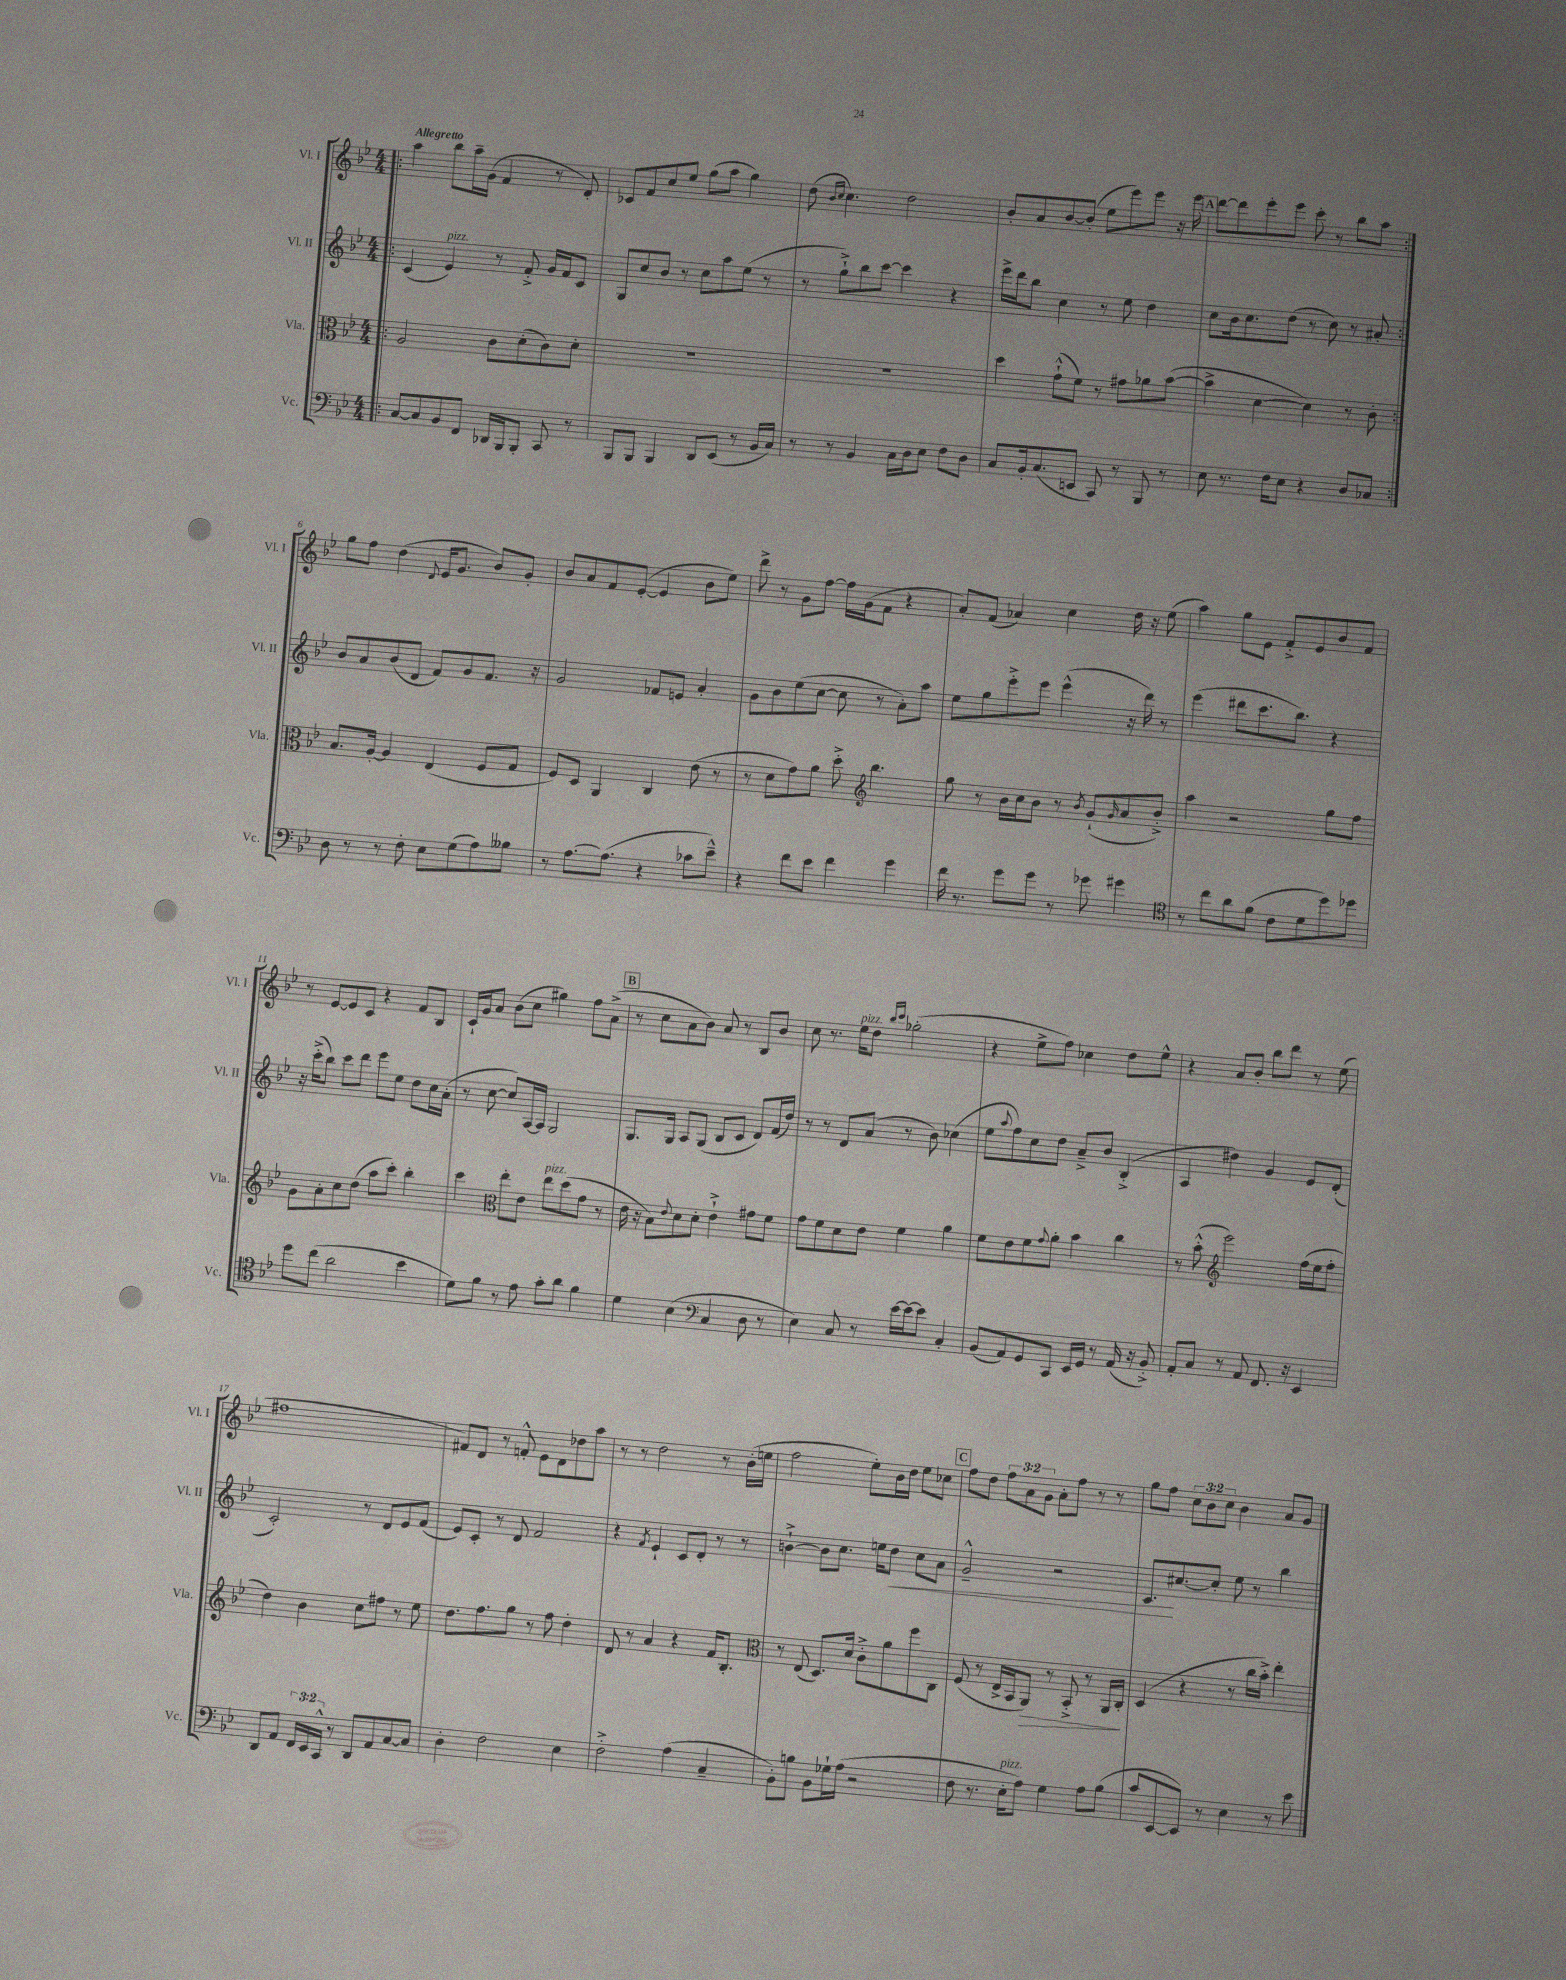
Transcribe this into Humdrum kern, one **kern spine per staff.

**kern	**kern	**kern	**kern
*staff4	*staff3	*staff2	*staff1
*clefF4	*clefC3	*clefG2	*clefG2
*k[b-e-]	*k[b-e-]	*k[b-e-]	*k[b-e-]
*M4/4	*M4/4	*M4/4	*M4/4
=!|:	=!|:	=!|:	=!|:
[8C	2A	(4c	4aa
8C]	.	.	.
8BB-	.	4e-)	8bb-
8FF	.	.	16aa~
.	.	.	(16g
16DD-	8c	8r	4f
16BBB-	.	.	.
8BBB-'	(8d'	8f'^	.
8CC	8c)	16g	8r
.	.	16f	.
8r	8d'	8c	8d')
=	=	=	=
8BBB-	1r	8G	8c-
8BBB-	.	8cc	8f
4BBB-	.	8b-	8cc
.	.	8r	8ee-
8DD	.	8cc	(8gg
(8EE-	.	8aa	8aa
8r	.	(8ee-	4gg)
16BB-	.	8r	.
16C)	.	.	.
=	=	=	=
8r	1r	8r	(8dd
.	.	.	16qqb-
.	.	.	16qqcc
8r	.	8gg`^)	4.cc)
4BB-	.	8bb-	.
.	.	[8ccc	.
16C	.	4ccc]	2dd
16D	.	.	.
8E-	.	.	.
8F	.	4r	.
8D	.	.	.
=	=	=	=
8C	4dd	16eee-^	8b-'
.	.	16ddd	.
16BB-'	.	8bb-	8a
(8.C	.	.	.
.	(8g`^^	4cc	[8b-
8EE	8f)	.	(8b-']
8CC)	8r	8r	8ee-
8r	8g#	8ee-	8eee-)
8BBB-	8a-	4dd	8eee-
8r	([8b-	.	16r
.	.	.	16eee-
=	=	=	=
8E-	4b-^]	8cc	[8ddd
8.r	.	16b-	8ddd]
.	.	8.cc	.
.	[4d	.	8eee-'
16F	.	.	.
8E-	.	(8dd	8eee-
4r	4d])	8r	8ccc'
.	.	8cc)	8r
8D	8r	8r	8bb-
8C-	8c'	8a#'	8aa
=:|!	=:|!	=:|!	=:|!
8D	8.B-	8b-	8gg
8r	.	8a	8ff
.	[16A'	.	.
8r	4A]	(8b-	(4dd
8F'	.	8d	.
.	.	.	8qqd
8E-	(4E-	8f)	16e-
.	.	.	8.g
(8G	.	8g	.
8A)	8F	8.f	8b-)
8B--	8G	.	8g'
.	.	16r	.
=	=	=	=
8r	8F)	2g	8b-
[8.A	8D	.	8a
.	4AA	.	8f
(8.A]	.	.	.
.	.	.	([8e-'
4r	4C	8f-	4e-]
.	.	8e	.
8c-	(8e-	4a'	8b-
8e-~^^)	8r	.	8ee-)
=	=	=	=
4r	8r	8g	8ddd^
.	8d	8b-	8r
8f	8g)	(8ee-	8g
8e-	8a	[8cc	[8ff
4f	8dd'^	8cc]	16ff]
.	.	.	(16g
*	*clefG2	*	*
.	4.bb-	8r	8f
4g	.	8a')	4r
.	.	8aa	.
=	=	=	=
16f	8gg	8ee-	8a')
8.r	.	.	.
.	8r	8gg	(8f
8g	16b-	8eee-'^	4a-)
.	16cc	.	.
8g	8b-	8eee-	.
8r	8r	(4eee-^^	4cc
.	8qb-	.	.
8g-	(8g`	.	.
.	16qqg	.	.
4g#	8a	16r	16dd
.	.	16ddd)	16r
.	8b-'^)	8r	(8ee-
=	=	=	=
*clefC4	*	*	*
8r	4aa	(4eee-	4aa)
8cc	.	.	.
8a	2r	8ddd#	8gg
(8f	.	8.ccc	8e-
8c	.	.	8f'^
.	.	8.bb-)	.
8d	.	.	8e-
8dd)	8gg	4r	8b-
8dd-	8ff	.	8f
=	=	=	=
8dd	8g	16r	8r
.	.	(16ccc'^	.
(8cc	8a'	8bb-)	[8e-
2a	8cc	8ccc	8e-]
.	(8dd	8ddd	8c
.	8aa	8eee-	4r
.	8ccc')	8ee-	.
4b-	4bb-'	8dd	8f
.	.	16cc	8B-
.	.	(16a'	.
=	=	=	=
8d)	4ccc	8r	16c`
.	.	.	16g
8f	.	[8cc	8a
*	*clefC3	*	*
8r	8ee-'	8cc])	(8b-
8e-	8e-	[16A	8cc
.	.	16A]	.
8g'	8ee-	2G	4gg#)
8a	(8dd	.	.
4f	8g	.	8ff
.	8r	.	(8a^
=	=	=	=
4d	16e-	8.G	8r
.	16r	.	.
.	8B-)	.	8cc
.	.	16G	.
.	8qqe-	.	.
(4B-	8d	8A	8a
.	8d'	(8G	8b-)
*clefF4	*	*	*
4C	4e-`^	8B-	8a
.	.	8c	8r
8D	8g#	8d)	8B-
8r	8f	(16f	8b-
.	.	16dd)	.
=	=	=	=
4E-)	8g	8r	8cc
.	8f	8r	8.r
8C	8d	8d	.
.	.	.	16ee-
8r	8e-	(8a	8dd
.	.	.	16qqbb-
.	.	.	16qqccc
[16e-	4f	8r	(2gg-'
16e-_	.	.	.
8e-]	.	8b-)	.
4C'	4a	(4cc-	.
=	=	=	=
(8BB-	8f	8ee-	4r
.	.	8qqaa	.
8AA)	8e-	8ff)	.
8GG	8f	8cc	8ee-^
.	8qqg	.	.
8CC	8a'	8dd	8ff)
16EE-	4b-	8a~^	4cc-
16GG	.	.	.
8r	.	8b-	.
(16AA	4cc	(4B-'^	8dd
16r	.	.	.
8BB-'^)	.	.	8ee-^^
=	=	=	=
8AA'	8r	4A	4r
8C	(8b-'^^	.	.
*	*clefG2	*	*
8r	2eee-)	4dd#)	8a
8AA	.	.	8b-'
8.FF	.	4g	8bb-
.	.	.	8ddd
16r	.	.	.
4EE-	(16ff	8e-	8r
.	16ee-	.	.
.	8ff'	(8d'	(8ee-
=	=	=	=
8DD	4dd)	2c')	1ff#
8AA	.	.	.
24FF	4b-	.	.
24EE-	.	.	.
24CC^^	.	.	.
8r	.	.	.
8DD	8cc	8r	.
8AA	8ff#	8d	.
[8C	8r	8e-	.
8C]	8ee-	(8f	.
=	=	=	=
4D'	8.dd	8e-)	8f#)
.	.	8c'	8d
.	8.ff	.	.
2F	.	8r	8r
.	8gg	8d	8f'^^
.	8r	2f	8e-
.	8ff	.	8d
4E-	4dd'	.	8dd-
.	.	.	8aa
=	=	=	=
2F'^	8d	4r	8r
.	8r	.	8r
.	.	8qf	.
.	4a	4e-`	2dd
(4A	4r	8c	.
.	.	8d'	.
4C~	16f	8r	8r
.	8.B-'	.	.
.	.	8r	(16b-'
.	.	.	16ee
=	=	=	=
*	*clefC3	*	*
8BB-')	8r	[4b`^	2ff
8B	(8E-	.	.
8BB-	8.D)	8b]	.
16G-`	.	8.cc	.
(16A	16d	.	.
2r	8c'^	.	8ee-')
.	.	16ee	.
.	8a	8dd	16b-
.	.	.	16dd
.	8ff	8cc	8ee-
.	8C	8a	8cc-
=	=	=	=
8F	(8F	2g~^^	8ff
8.r	8r	.	8dd
.	16E-^	.	12ff
16E-'	16BB-	.	.
.	.	.	12a
8A)	8AA)	.	.
.	.	.	12g
4G	8r	2r	8a'
.	8BB-'^	.	8ff
8A	8r	.	8r
(8B-	16AA	.	8r
.	16C'	.	.
=	=	=	=
8c	(4D	8.c	8gg
[8EE-	.	.	8ff
.	.	[8.cc#	.
8EE-])	4r	.	12cc
.	.	.	12b-
8r	.	8cc#']	.
.	.	.	12cc
4E-	8r	8ee-	4b-
.	16cc	8r	.
.	16b-'^)	.	.
8r	4ee-'	4bb-	8a
8e-	.	.	8g
==	==	==	==
*-	*-	*-	*-
